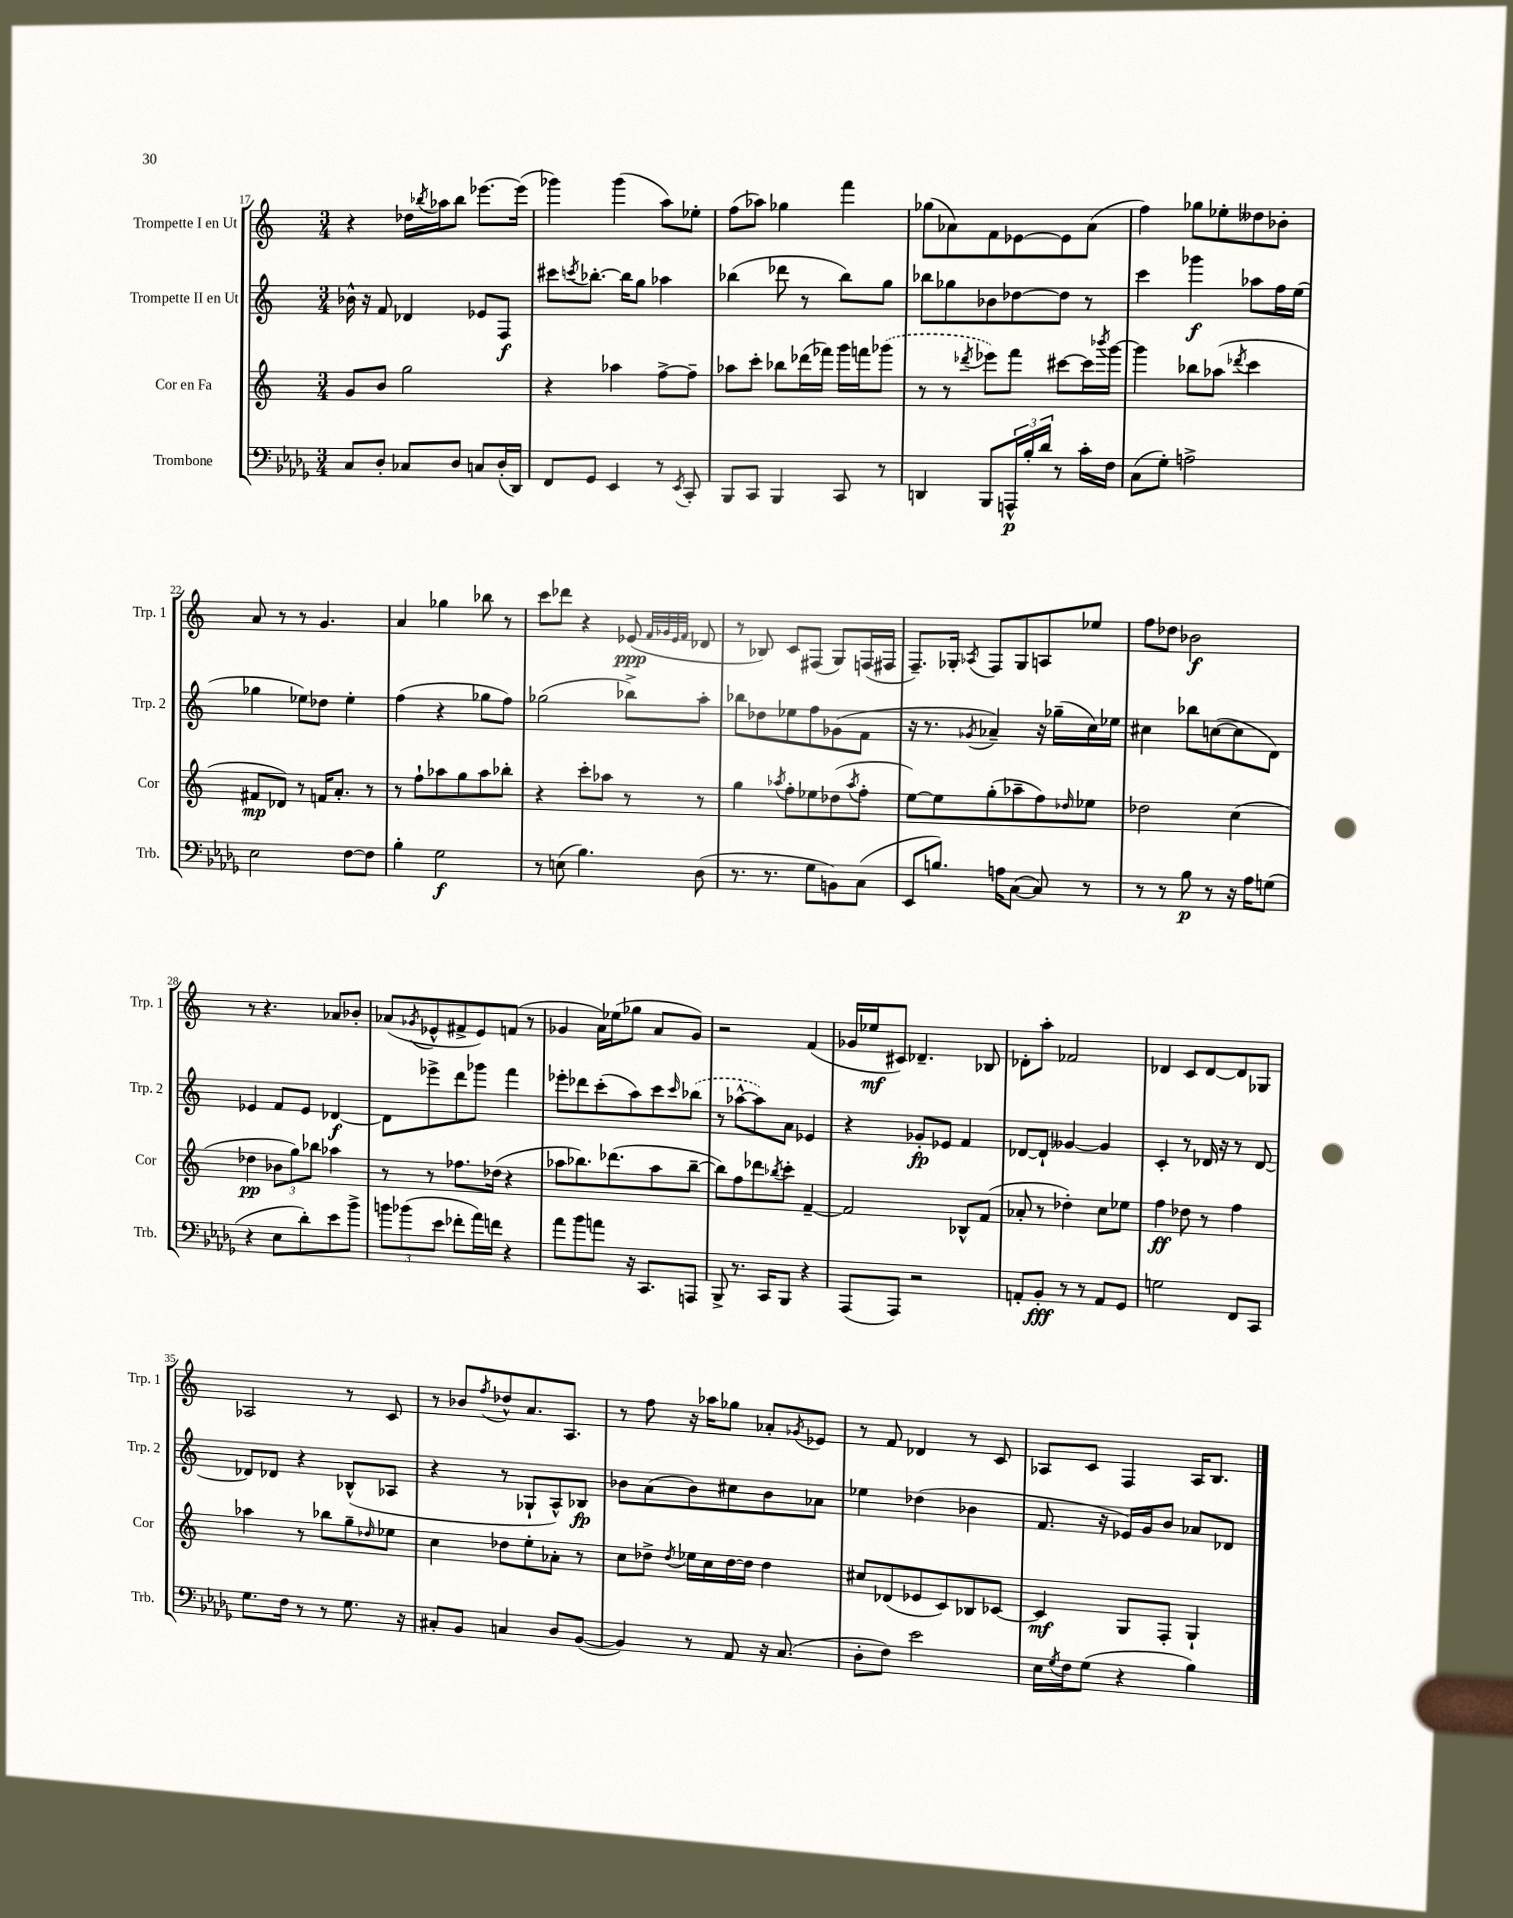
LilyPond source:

<<
\new StaffGroup <<
\new Staff = "s0" \with { instrumentName = "Trompette I en Ut" shortInstrumentName = "Trp. 1" } {
    \clef treble \key c \major \numericTimeSignature \time 3/4
    r4 des''16 \acciaccatura { bes''8 } aes''16 bes''8 ees'''8.~ ees'''16( |
    ges'''4) ges'''4( a''8) ees''8-. |
    f''8( aes''8) ges''4 f'''4 |
    ges''8( aes'8) f'8 ees'8~ ees'8 aes'8( |
    f''4) ges''8 ees''8-. deses''8 bes'8-. |
    a'8 r8 r8 g'4. |
    a'4 ges''4 bes''8 r8 |
    c'''8 des'''8 r4 ees'8\ppp( \grace { f'32 ges'32 ees'32 f'32 } des'8 |
    r8 bes8) c'8 fis8( g8) f16( fis16 |
    f8.--) ges16-. \acciaccatura { aes8 } f8 ges8 a8 ees''8 |
    f''8 des''8 bes'2\f |
    r8 r4. aes'8 bes'8-. |
    aes'8( \acciaccatura { ges'8 } ees'8-^ fis'8-> ees'8) f'8( r8 |
    ges'4 a'16) ees''16( ges''8 a'8 ges'8) |
    r2 f'4( |
    ges'16 ees''16\mf cis'8) des'4.-- bes8 |
    des'8-. a''8-. fes'2 |
    des'4 c'8 des'8~ des'8 ges8 |
    aes2 r8 c'8 |
    r8 bes'8 \acciaccatura { f''8 } des''8-^ a'8. a8. |
    r8 f''8 r16 aes''16 ges''8 aes'8-. \acciaccatura { ges'8 } ees'8 |
    r8 f'8 des'4 r8 c'8 |
    aes8 c'8 f4 aes16 b8. \bar "|." |
}
\new Staff = "s1" \with { instrumentName = "Trompette II en Ut" shortInstrumentName = "Trp. 2" } {
    \clef treble \key c \major \numericTimeSignature \time 3/4
    bes'16-^ r16 f'8 des'4 ees'8 f8\f |
    cis'''8 \acciaccatura { c'''8 } bes''8.~-. bes''16 g''8 aes''4 |
    bes''4( des'''8 r8 bes''8) g''8 |
    bes''8 ges''8 bes'8 des''8~ des''8 r8 |
    c'''4 ges'''4\f aes''8 f''16 e''16( |
    ges''4 ees''8) des''8 ees''4-. |
    f''4( r4 ges''8 f''8) |
    ges''2( bes''8->) a''8-. |
    bes''8 des''8 ees''8 f''8 ges'8( f'8 |
    r16 r8. \acciaccatura { ges'8 } aes'4--) r16 ges''16--( c''16) ees''16 |
    cis''4 bes''8 c''8~( c''8 d'8) |
    ees'4 f'8 ees'8 des'4~\f |
    des'8 ees'''8-> d'''8 ges'''8 f'''4 |
    ees'''8-. des'''8 c'''8-.( a''8) c'''8 \grace { c'''16 } \once \slurDashed bes''8( |
    r8 aes''8~-^ aes''8) a'8 ees'4 |
    r4 ges'8-.\fp ees'8 f'4 |
    des'8~ des'8-! geses'4~ geses'4 |
    c'4-. r8 des'16 r16 r8 des'8~ |
    des'8 des'8 r4 bes8-^( aes8 |
    r4 r8 ges8-! a8-^) bes8\fp |
    bes'8 a'8( bes'8) cis''8 bes'8 aes'8 |
    ees''4 des''4( bes'4 |
    f'8. r16 ees'16) g'16 b'8 aes'8 des'8 \bar "|." |
}
\new Staff = "s2" \with { instrumentName = "Cor en Fa" shortInstrumentName = "Cor" } {
    \clef treble \key c \major \numericTimeSignature \time 3/4
    g'8 b'8 g''2 |
    r4 aes''4 f''8~-> f''8-- |
    aes''8 c'''8-. bes''8 des'''16( fes'''16) g'''16 f'''16 \once \slurDashed ges'''8( |
    r8 r8 \acciaccatura { des'''8 } ees'''8) f'''8 cis'''8~ cis'''16 \acciaccatura { bes'''8 } g'''16~ |
    g'''4 bes''8 aes''8( \acciaccatura { des'''8 } c'''4 |
    fis'8\mp des'8) r8 f'16 a'8.-. r8 |
    r8 f''8-! aes''8 g''8 aes''8 bes''8-. |
    r4 c'''8-. aes''8 r8 r8 |
    g''4 \acciaccatura { aes''8 } f''8-. ees''8 des''8( \acciaccatura { aes''8 } f''8-. |
    e''8~) e''8 g''8-.( aes''8-- f''8) \grace { des''16 } ees''8 |
    des''2 c''4( |
    des''4\pp \tuplet 3/2 { bes'8 g''8) bes''8 } aes''4 |
    r8 r8 fes''8. des''16( r4 |
    aes''8 bes''8.) des'''8.( aes''8 bes''8~-- |
    bes''8) f''8 des'''8 \acciaccatura { bes''8 } c'''8-. f'4~-- |
    f'2 bes8-^ f'8( |
    aes'8-. r8 des''4-.) c''8 ees''8 |
    f''4\ff des''8 r8 f''4 |
    aes''4 r8 bes''8 g''8-- \grace { des''16 } ees''8 |
    c''4 des''8 e''8-. aes'8-. r8 |
    c''8 des''8-> \acciaccatura { des''8 } ees''16 c''16 des''16~ des''16 des''4 |
    cis''8 des'8( ees'8 c'8) bes8 ces'8~ |
    ces'4\mf g8 f8-. g4-! \bar "|." |
}
\new Staff = "s3" \with { instrumentName = "Trombone" shortInstrumentName = "Trb." } {
    \clef bass \key des \major \numericTimeSignature \time 3/4
    c8 des8-. ces8 des8 c8 des16-.( des,16) |
    f,8 ges,8 ees,4 r8 \acciaccatura { ees,8 } c,8-. |
    bes,,8 c,8 bes,,4 c,8 r8 |
    d,4 bes,,8 \tuplet 3/2 { a,,16-^\p bes16-. des'16 } r8 c'16-. f16 |
    c8( ges8-.) a2-> |
    ees2 f8~ f8 |
    bes4-. ges2\f |
    r8 e8( bes4.) des8( |
    r8. r8. ges8 b,8) c8( |
    ees,8 b8.) a16 c8~( c8) r8 |
    r8 r8 bes8\p r8 r16 aes16 g8( |
    r4 ees8 des'8-.) ees'8 bes'8-> |
    \tuplet 3/2 { b'8 bes'8( ees'8 } fes'8-. aes'16) f'16 r4 |
    aes'8 bes'8 a'8 r16 c,8. a,,8 |
    bes,,8-> r8. c,16 bes,,8 r4 |
    aes,,8( aes,,8) r2 |
    a,8-. bes,8-.\fff r8 r8 a,8 ges,8 |
    g2 f,8 c,8 |
    ges8. f16 r8 r8 ges8. r16 |
    cis8-. bes,8 c4 des8 bes,8~( |
    bes,4) r8 aes,8 r16 c8.( |
    des8-. f8) ees'2 |
    ees16 \acciaccatura { ges8 } f16 ges8( r4 bes4) \bar "|." |
}
>>
>>
\layout { \context { \Score currentBarNumber = #17 } }
